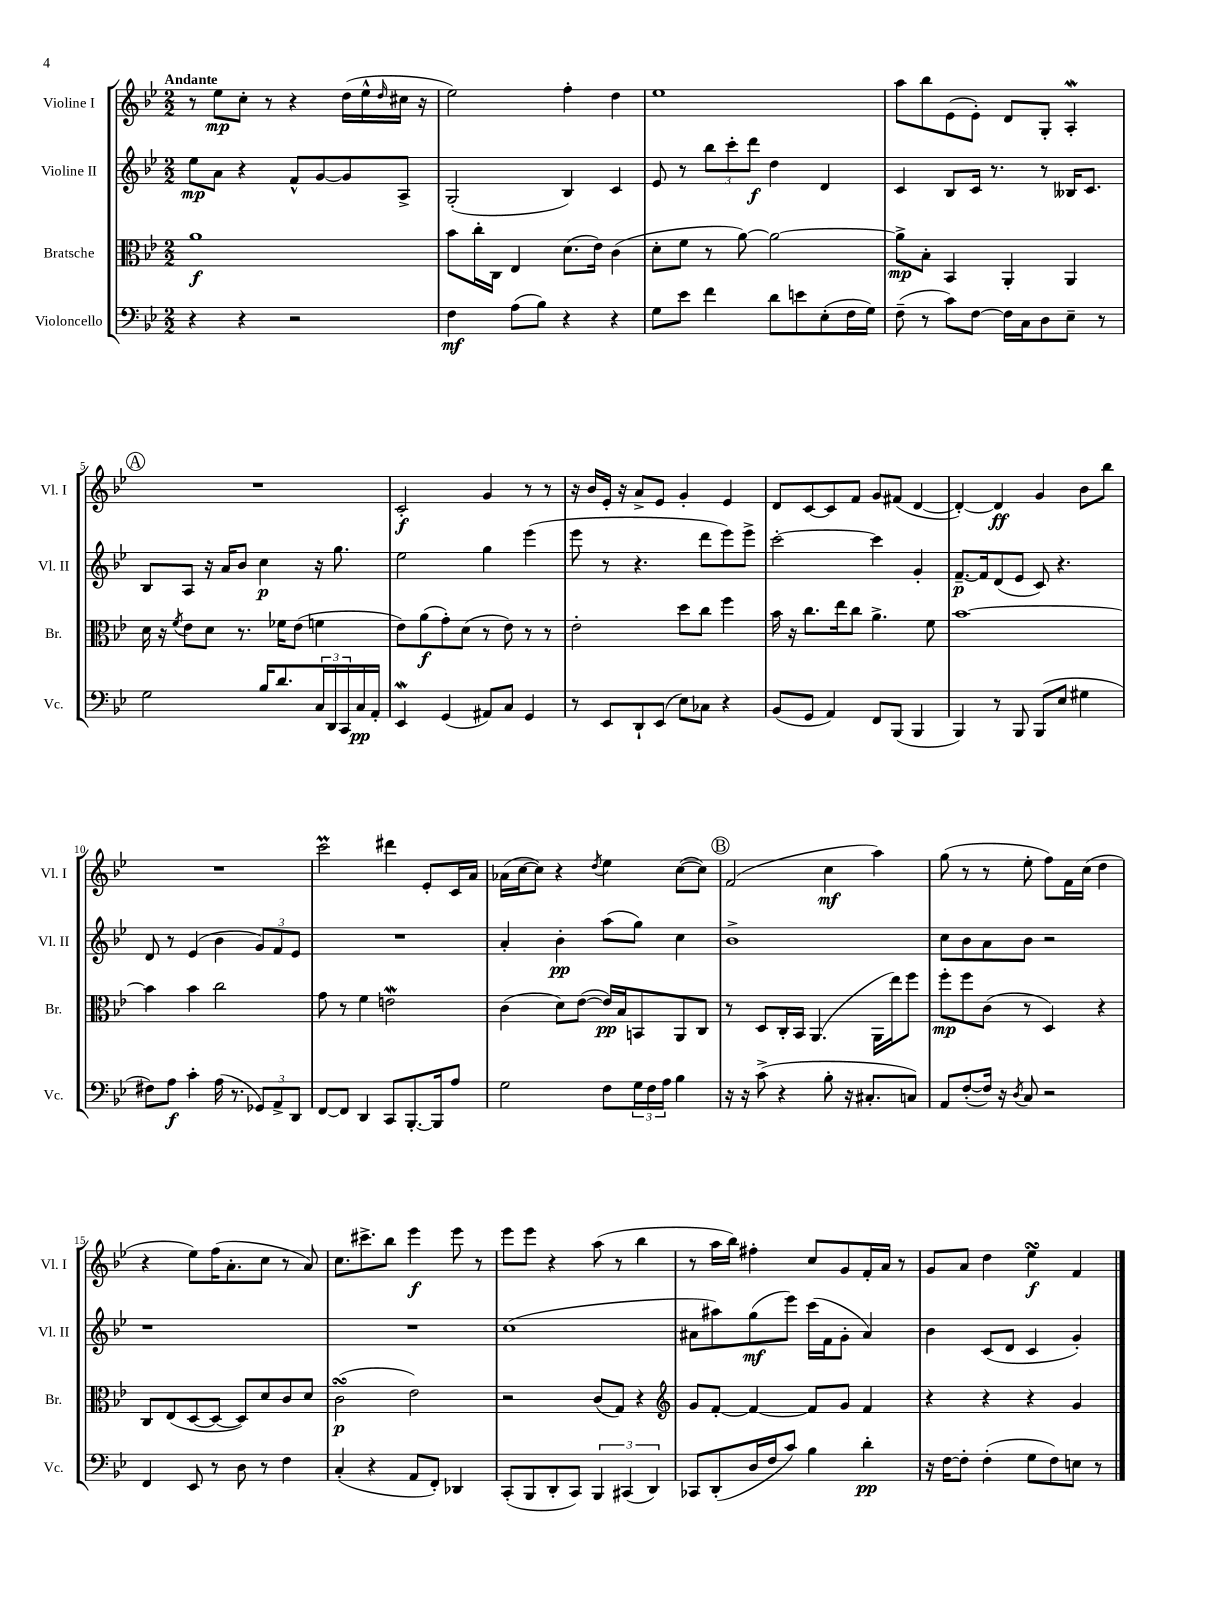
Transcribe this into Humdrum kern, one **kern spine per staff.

**kern	**kern	**kern	**kern
*staff4	*staff3	*staff2	*staff1
*clefF4	*clefC3	*clefG2	*clefG2
*k[b-e-]	*k[b-e-]	*k[b-e-]	*k[b-e-]
*M2/2	*M2/2	*M2/2	*M2/2
4r	1a	8ee-	8r
.	.	8a	8ee-
4r	.	4r	8cc'
.	.	.	8r
2r	.	8f^^	4r
.	.	[8g	.
.	.	8g]	(16dd
.	.	.	16ee-^^
.	.	.	16qqdd
.	.	8A^	16cc#
.	.	.	16r
=	=	=	=
4F	8b-	(2G'	2ee-)
.	16cc'	.	.
.	16C	.	.
(8A	4E-	.	.
8B-)	.	.	.
4r	(8.d	4B-)	4ff'
.	16e-)	.	.
4r	(4c	4c	4dd
=	=	=	=
8G	8d'	8e-	1ee-
8e-	8f	8r	.
4f	8r	12bb-	.
.	.	12ccc'	.
.	[8a)	.	.
.	.	12ddd	.
8d	2a_	4dd	.
8e	.	.	.
(8E-'	.	4d	.
16F	.	.	.
16G)	.	.	.
=	=	=	=
(8F~	8a^]	4c	8aa
8r	8B-'	.	8bb-
8c)	4BB-	8B-	(8e-
[8F	.	16c	8e-')
.	.	8.r	.
16F]	4AA'	.	8d
16C	.	.	.
8D	.	8r	8G'
8E-~	4AA	16B--	4A'
.	.	8.c	.
8r	.	.	.
=	=	=	=
2G	16d	8B-	1r
.	16r	.	.
.	8qf	.	.
.	8e-	8A	.
.	8d	16r	.
.	.	16a	.
.	8.r	8b-	.
16B-	.	4cc	.
8.d	16f-	.	.
.	(8e-	.	.
24C	4f	16r	.
24DD	.	.	.
.	.	8.gg	.
24CC	.	.	.
16C	.	.	.
16AA'	.	.	.
=	=	=	=
4EE-	8e-)	2ee-	2c'
.	(8a	.	.
(4GG	8g')	.	.
.	(8d	.	.
8AA#)	8r	4gg	4g
8C	8e-)	.	.
4GG	8r	(4eee-	8r
.	8r	.	8r
=	=	=	=
8r	2e-'	8eee-	16r
.	.	.	16b-
8EE-	.	8r	16e-'
.	.	.	16r
8DD`	.	4.r	8a^
(8EE-	.	.	8e-
8E-)	8dd	.	4g'
8C-	8cc	8ddd	.
4r	4ff	8eee-)	4e-
.	.	8eee-^	.
=	=	=	=
(8BB-	16b-	[2ccc'	8d
.	16r	.	.
8GG	8.cc	.	[8c
4AA)	.	.	8c]
.	16ee-	.	.
.	8cc	.	8f
8FF	4.a^	4ccc]	8g
(8BBB-	.	.	(8f#
4BBB-	.	4g'	[4d
.	8f	.	.
=	=	=	=
4BBB-)	[1b-	[8.f~	4d'_)
.	.	16f]	.
8r	.	(8d	4d]
8BBB-	.	8e-	.
(8BBB-	.	8c)	4g
8E-	.	4.r	.
4G#	.	.	8b-
.	.	.	8bb-
=	=	=	=
8F#)	4b-]	8d	1r
8A	.	8r	.
4c'	4b-	(4e-	.
(16A	2cc	4b-	.
8.r	.	.	.
12GG-)	.	12g)	.
12AA^	.	12f	.
12DD	.	12e-	.
=	=	=	=
[8FF	8g	1r	2ccc
8FF]	8r	.	.
4DD	4f	.	.
8CC	2e	.	4ddd#
[8.BBB-'	.	.	.
.	.	.	8e-'
16BBB-]	.	.	.
8A	.	.	16c
.	.	.	16a
=	=	=	=
2G	(4c	4a'	(16a-
.	.	.	[16cc
.	.	.	8cc])
.	8d)	4b-'	4r
.	([8e-	.	.
.	.	.	8qdd
8F	16e-])	(8aa	4ee-
.	16B-	.	.
24G	8BB	8gg)	.
24F	.	.	.
24A	.	.	.
4B-	8AA	4cc	([8cc
.	8C	.	8cc])
=	=	=	=
16r	8r	1b-^	(2f
16r	.	.	.
(8c^	8D	.	.
4r	16C'	.	.
.	16BB-	.	.
.	(4.AA	.	.
8B-'	.	.	4cc
16r	.	.	.
8.C#'	.	.	.
.	16AA	.	4aa)
.	16ee-)	.	.
8C)	8ff	.	.
=	=	=	=
8AA	8ff'	8cc	(8gg
([8F'	8ff	8b-	8r
16F])	(8c	8a	8r
16r	.	.	.
8qD	.	.	.
8C	8r	8b-	8ee-'
2r	4D)	2r	8ff)
.	.	.	16f
.	.	.	(16cc
.	4r	.	4dd
=	=	=	=
4FF	8C	1r	4r
.	(8E-	.	.
8EE-	[8D	.	8ee-)
8r	8D_	.	(16ff
.	.	.	8.a'
8D	8D])	.	.
8r	8d	.	8cc
4F	8c	.	8r
.	8d	.	8a)
=	=	=	=
(4C'	(2c	1r	8.cc
.	.	.	8.ccc#^
4r	.	.	.
.	.	.	8bb-
8AA	2e-)	.	4eee-
8FF')	.	.	.
4DD-	.	.	8eee-
.	.	.	8r
=	=	=	=
(8CC'	2r	(1cc	8eee-
8BBB-	.	.	8eee-
8DD'	.	.	4r
8CC)	.	.	.
6BBB-	(8c	.	(8aa
.	8G)	.	8r
(6CC#	.	.	.
.	4r	.	4bb-
6DD)	.	.	.
=	=	=	=
*	*clefG2	*	*
8CC-	8g	8a#	8r
(8DD'	[8f'	8aa#)	16aa
.	.	.	16bb-)
16D	4f_	(8gg	4ff#'
16F	.	.	.
8c)	.	8eee-)	.
4B-	8f]	(16ccc	8cc
.	.	16f	.
.	8g	8g'	8g
4d'	4f	4a#)	16f'
.	.	.	16a
.	.	.	8r
=	=	=	=
16r	4r	4b-	8g
[16F	.	.	.
8F']	.	.	8a
(4F'	4r	(8c	4dd
.	.	8d	.
8G	4r	4c	4ee-
8F)	.	.	.
8E	4g	4g')	4f
8r	.	.	.
==	==	==	==
*-	*-	*-	*-
